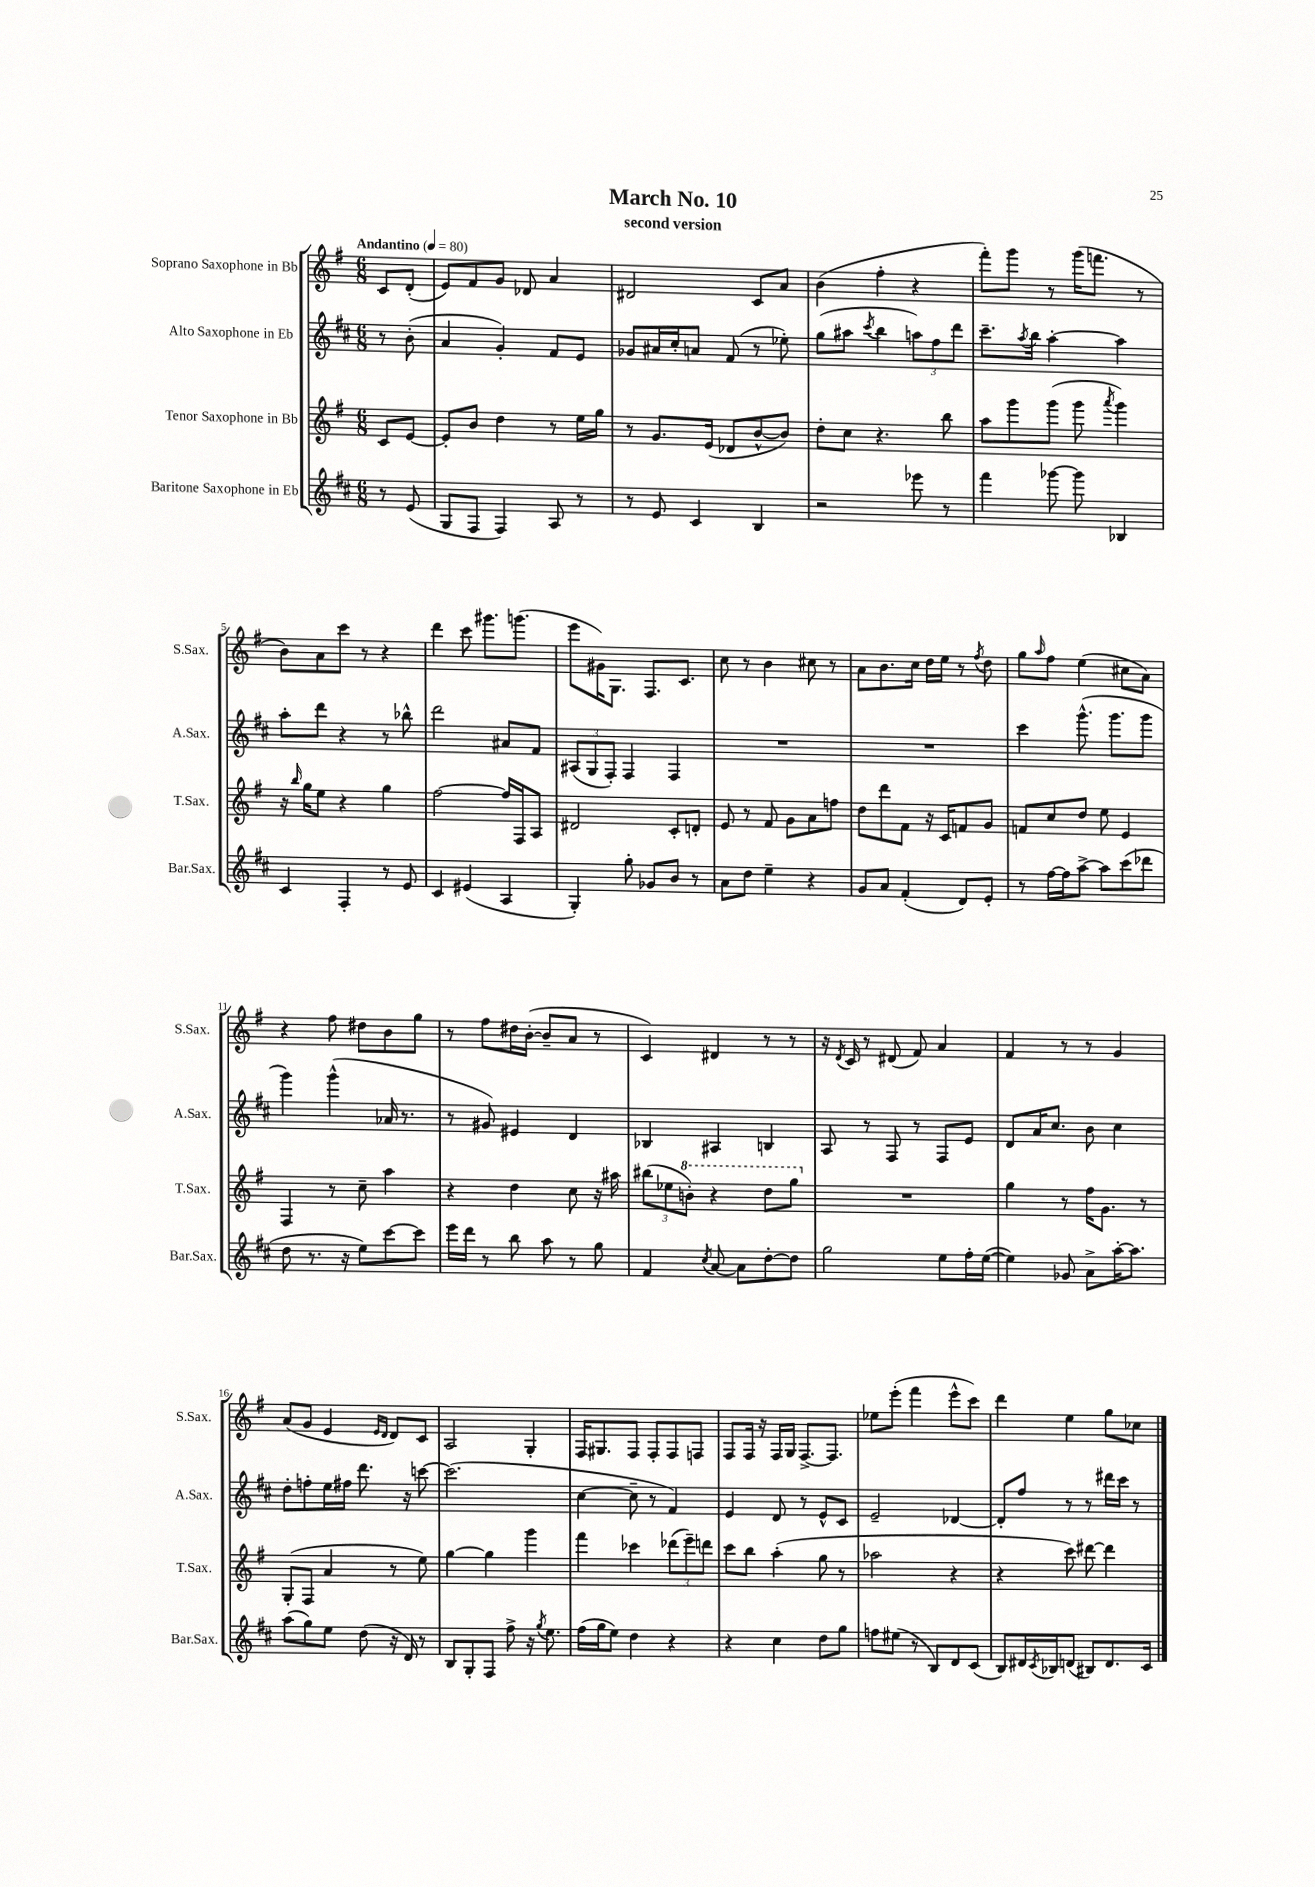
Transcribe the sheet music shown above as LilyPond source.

\header { title = "March No. 10" subtitle = "second version" }
<<
\new StaffGroup <<
\new Staff = "s0" \with { instrumentName = "Soprano Saxophone in Bb" shortInstrumentName = "S.Sax." } {
    \clef treble \key g \major \numericTimeSignature \time 6/8 \partial 4 \tempo "Andantino" 4 = 80
    c'8 d'8-.( |
    e'8) fis'8 g'8 des'8 a'4 |
    dis'2 c'8 a'8 |
    b'4( fis''4-. r4 |
    fis'''8-.) g'''8 r8 g'''16( f'''8. r8 |
    b'8) a'8 c'''8 r8 r4 |
    d'''4 c'''8 gis'''8. g'''8.( |
    e'''8 gis'16) g8. fis8. c'8. |
    c''8 r8 b'4 cis''8 r8 |
    a'8 b'8. c''16 d''16 e''16 r8 \acciaccatura { fis''8 } d''8 |
    g''8 \grace { a''16 } fis''8 e''4( cis''8 a'8) |
    r4 fis''8 dis''8 b'8 g''8 |
    r8 fis''8 dis''16 b'16~-.( b'8-- a'8 r8 |
    c'4) dis'4 r8 r8 |
    r16 \acciaccatura { d'8 } c'16 r8 dis'8( fis'8) a'4 |
    fis'4 r8 r8 g'4 |
    a'8( g'8 e'4 \grace { e'16 d'16 } d'8) c'8 |
    a2 g4-. |
    fis16 gis8. fis8 fis8-. fis8 f8 |
    fis8 fis16 r16 fis16 g16 fis8.~-> fis8. |
    ees''8 e'''8-.( fis'''4 e'''8-^ c'''8) |
    d'''4 e''4 g''8 ces''8 \bar "|." |
}
\new Staff = "s1" \with { instrumentName = "Alto Saxophone in Eb" shortInstrumentName = "A.Sax." } {
    \clef treble \key d \major \numericTimeSignature \time 6/8 \partial 4
    r8 b'8-.( |
    a'4 g'4-.) fis'8 e'8 |
    ges'8 ais'16 cis''16-. a'8 fis'8( r8 ees''8-.) |
    g''8( ais''8 \acciaccatura { cis'''8 } b''4 \tuplet 3/2 { a''8) fis''8 d'''8 } |
    cis'''8.-- \acciaccatura { a''8 } b''16 a''4~-. a''4 |
    a''8-. d'''8 r4 r8 bes''8-^ |
    d'''2 ais'8 fis'8 |
    \tuplet 3/2 { ais8( g8 fis8-.) } fis4 fis4 |
    R2. |
    R2. |
    cis'''4 g'''8.-^( g'''8. g'''8 |
    g'''4) g'''4-^( aes'16 r8. |
    r8 gis'8) eis'4 d'4 |
    bes4 ais4 b4 |
    a8 r8 fis8 r8 fis8 e'8 |
    d'8 a'16 cis''8. b'8 cis''4 |
    d''8-. f''8-. e''16 fis''16 d'''8. r16 c'''8~ |
    c'''2.( |
    cis''4~ cis''8-- r8 fis'4) |
    e'4 d'8 r8 e'8-^ cis'8 |
    e'2-- des'4~ |
    des'8-. fis''8 r8 r8 dis'''16 cis'''16 r8 \bar "|." |
}
\new Staff = "s2" \with { instrumentName = "Tenor Saxophone in Bb" shortInstrumentName = "T.Sax." } {
    \clef treble \key g \major \numericTimeSignature \time 6/8 \partial 4
    c'8 e'8~ |
    e'8-. b'8 d''4 r8 e''16 g''16 |
    r8 g'8. e'16( des'8 b'8~-^ b'8) |
    d''8-. c''8 r4. b''8 |
    a''8 g'''8 g'''8( g'''8 \acciaccatura { a'''8 } g'''4) |
    r16 \grace { b''16 } g''16 e''8 r4 g''4 |
    fis''2~ fis''16 fis16 a8 |
    dis'2 c'8-. d'8-. |
    e'8 r8 fis'8 g'8 a'8 f''8 |
    d''8 d'''8 fis'8 r16 c'16 f'8 g'8 |
    f'8 c''8 d''8 e''8 e'4 |
    fis4 r8 c''8-- a''4 |
    r4 d''4 c''8 r16 ais''16 |
    \tuplet 3/2 { bis''8( ees''8 \ottava #1 b''8-.) } r4 d'''8 g'''8 \ottava #0 |
    R2. |
    g''4 r8 fis''16 g'8. r8 |
    g8-.( fis8 a'4 r8 e''8) |
    g''4~ g''4 g'''4 |
    fis'''4 ces'''4 \tuplet 3/2 { des'''8( e'''8--) d'''8 } |
    c'''8 b''8 a''4-.( g''8 r8 |
    aes''2 r4 |
    r4 c'''8) dis'''8~ dis'''4 \bar "|." |
}
\new Staff = "s3" \with { instrumentName = "Baritone Saxophone in Eb" shortInstrumentName = "Bar.Sax." } {
    \clef treble \key d \major \numericTimeSignature \time 6/8 \partial 4
    r8 e'8( |
    g8 fis8 fis4) a8 r8 |
    r8 e'8 cis'4 b4 |
    r2 ees'''8 r8 |
    fis'''4 ges'''8~ ges'''8 bes4 |
    cis'4 fis4-. r8 e'8 |
    cis'4 eis'4( a4 |
    g4-.) g''8-. ges'8 b'8 r8 |
    a'8 d''8 e''4-- r4 |
    g'8 a'8 fis'4-.( d'8) e'8-. |
    r8 fis''16~ fis''16 a''8~-> a''8 cis'''8( des'''8 |
    d''8 r8. r16 e''8) cis'''8~ cis'''8 |
    e'''16 d'''16 r8 b''8 a''8 r8 g''8 |
    fis'4 \acciaccatura { cis''8 } a'8~ a'8 d''8~-. d''8 |
    g''2 e''8 fis''16-. e''16~( |
    e''4) ges'8 a'8-> a''16~-. a''8. |
    a''8( g''8) e''8 d''8( r16 d'16) r8 |
    b8 g8-. fis8 fis''8-> r16 \acciaccatura { g''8 } e''8. |
    fis''16( g''16 e''8) d''4 r4 |
    r4 cis''4 d''8 g''8 |
    f''8 eis''8( r8 b8) d'8 cis'8( |
    b8) dis'16 \acciaccatura { cis'8 } bes16 d'8( bis8) d'8. cis'16 \bar "|." |
}
>>
>>
